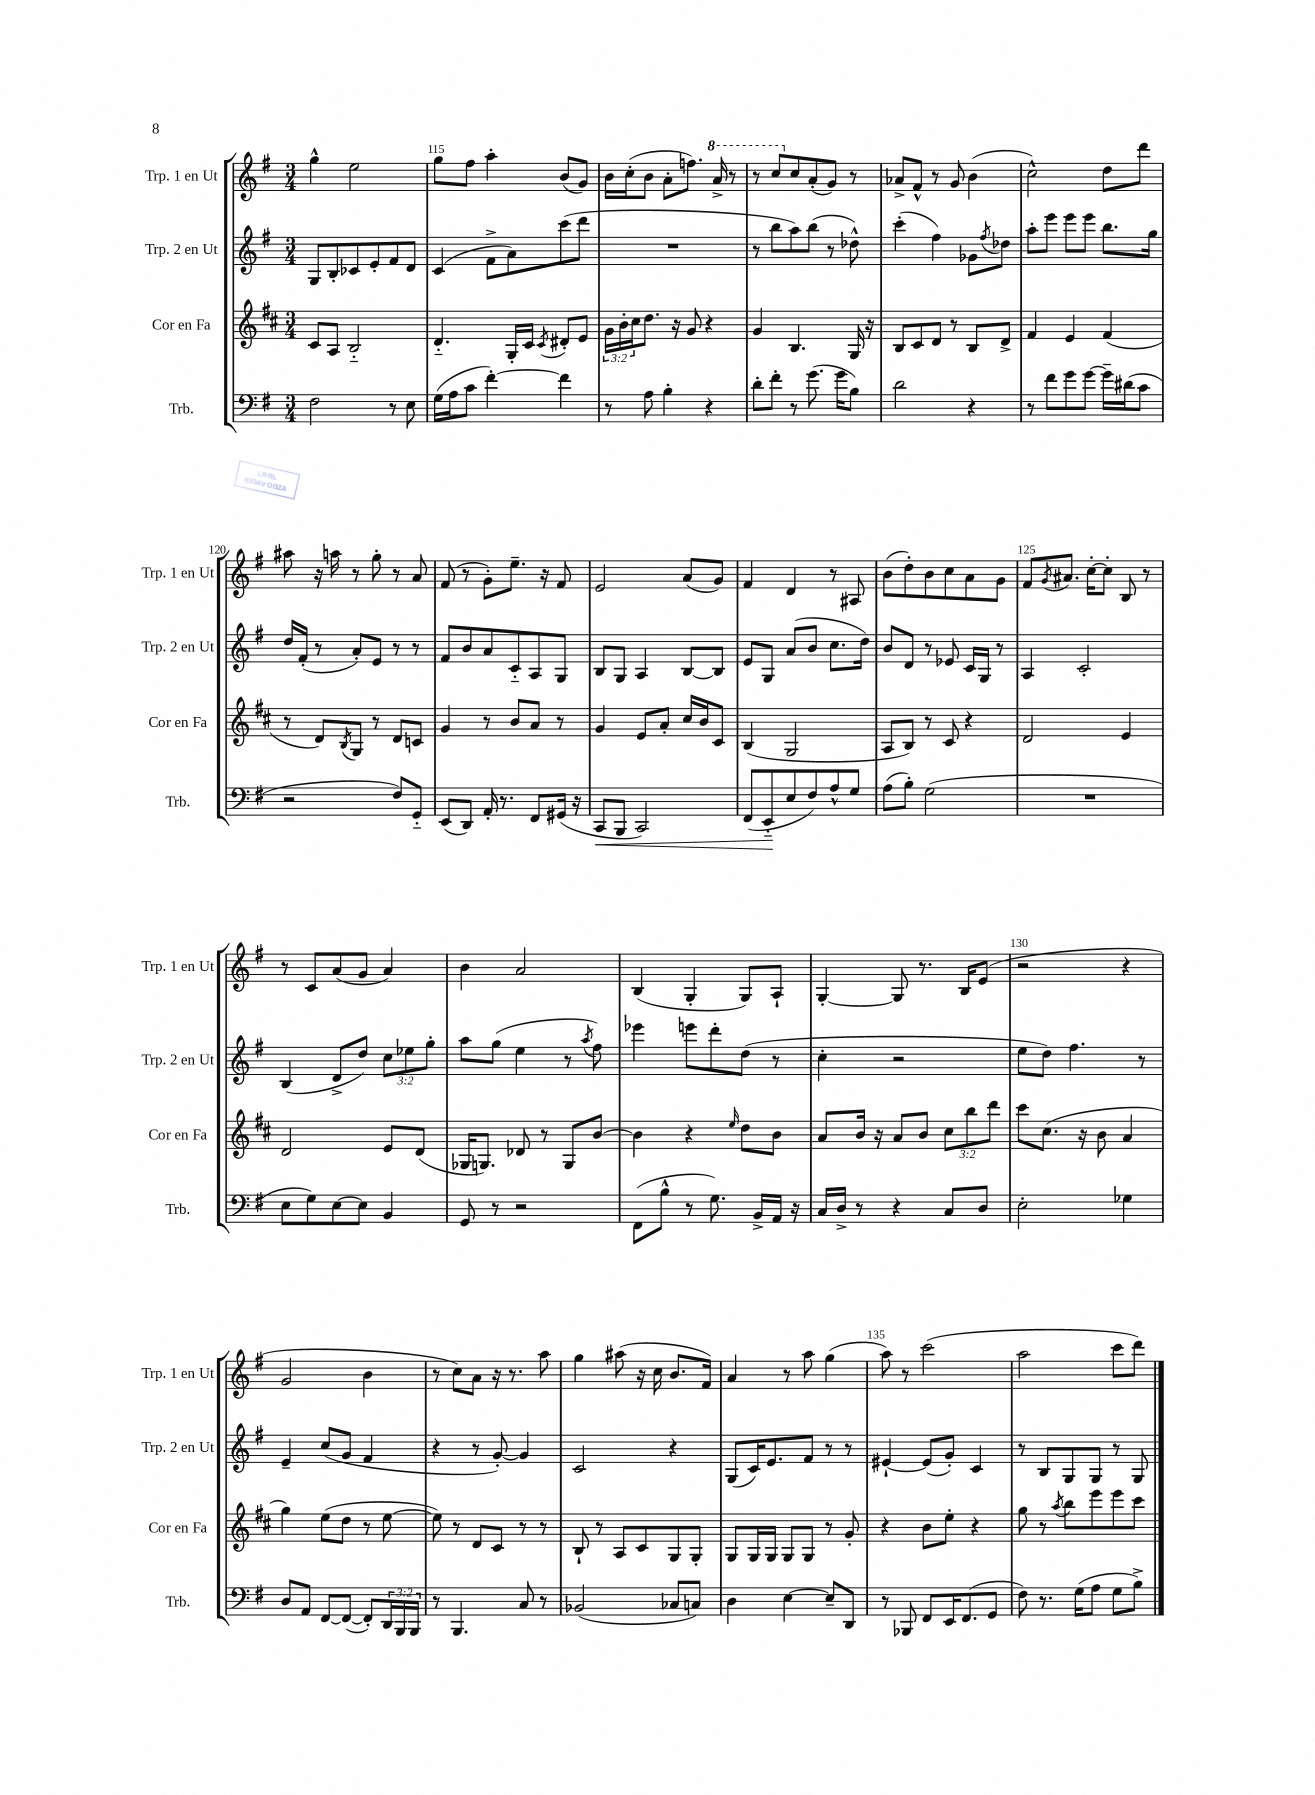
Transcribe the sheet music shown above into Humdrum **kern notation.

**kern	**dynam	**kern	**kern	**kern
*part4	*part4	*part3	*part2	*part1
*staff4	*staff4	*staff3	*staff2	*staff1
*I"Trb.	*	*I"Cor en Fa	*I"Trp. 2 en Ut	*I"Trp. 1 en Ut
*I'Trb.	*	*I'Cor en Fa	*I'Trp. 2 en Ut	*I'Trp. 1 en Ut
*clefF4	*	*clefG2	*clefG2	*clefG2
*k[f#]	*	*k[f#c#]	*k[f#]	*k[f#]
*M3/4	*	*M3/4	*M3/4	*M3/4
=114	=114	=114	=114	=114
2F#\	.	8c#/L	8G/L	4gg^^\
.	.	8A/J	8B'/	.
.	.	2B/	8c-X/	2ee\
.	.	.	8e'/	.
8r	.	.	8f#/	.
8E\	.	.	8d/J	.
=115	=115	=115	=115	=115
(16G\LL	.	4.d/	(4c/	8gg\L
16A\J	.	.	.	.
8c\J	.	.	.	8ff#\J
[4f#'\)	.	.	8f#^\L	4aa'\
.	.	16G'/LL	8a\)	.
.	.	16c#/JJ	.	.
.	.	8qc#/	.	.
4f#\]	.	8d#X'/L	(8ccc\	(8b/L
.	.	8e/J	8ddd\J	8g/J)
=116	=116	=116	=116	=116
8r	.	24g\LL	2.r	16b\LL
.	.	24b'\	.	.
.	.	.	.	(16cc'\J
.	.	24cc#\J	.	.
8A\	.	8.dd\J	.	8b\J
4B'\	.	.	.	8a'\L
.	.	16r	.	.
.	.	8g/	.	8.ffn\J)
4r	.	4r	.	.
*	*	*	*	*8va
.	.	.	.	16aa^/
.	.	.	.	8r
=117	=117	=117	=117	=117
8d'\L	.	4g/	8r	8r
8f#'\J	.	.	8bb\L	8ccc/L
*	*	*	*	*X8va
8r	.	4.B/	8aa\)	8cc/
(8.g\	.	.	(8bb\J	(8a'/
.	.	.	8r	8g/J)
16g\KL	.	.	.	.
8B\J)	.	16G/	8dd-X^^\)	8r
.	.	16r	.	.
=118	=118	=118	=118	=118
2d\	.	8B/L	(4ccc'\	8a-X^/L
.	.	8c#/	.	8f#^^/J
.	.	8d/J	4ff#\)	8r
.	.	8r	.	8g/
4r	.	8B/L	8g-X\L	(4b\
.	.	.	8qff#/	.
.	.	8d^/J	8dd-X\J	.
=119	=119	=119	=119	=119
8r	.	4f#/	8aa'\L	2cc^^\)
8f#\L	.	.	8eee\J	.
8g\	.	4e/	8eee\L	.
[8g\J	.	.	8eee\J	.
16g~\LL]	.	(4f#/	8.bb\L	8dd\L
(16d#X\J	.	.	.	.
8c\J	.	.	.	8ddd\J
.	.	.	16gg\Jk	.
!!LO:LB:g=z
=120	=120	=120	=120	=120
2r	.	8r	16dd/LL	8aa#X\
.	.	.	(16f#'/JJ	.
.	.	8d/L)	8r	16r
.	.	.	.	16aan\
.	.	8qB/	.	.
.	.	8G/J	8a'/L)	8r
.	.	8r	8e/J	8gg'\
8F#/L)	.	8d/L	8r	8r
8GG/J	.	8cn/J	8r	8a/
=121	=121	=121	=121	=121
(8EE/L	.	4g/	8f#/L	(8f#/
8DD/J)	.	.	8b/	8r
16AA'/	.	8r	8a/	8g'\L)
8.r	.	.	.	.
.	.	8b/L	8c/	8.ee~\J
8FF#/L	.	8a/J	8A/	.
.	.	.	.	16r
(16GG#X/Jk	.	8r	8G/J	8f#/
16r	.	.	.	.
=122	=122	=122	=122	=122
!	!LO:HP:b	!	!	!
8CC/L	<	4g/	8B/L	2e/
8BBB/J	.	.	8G/J	.
2CC/)	.	8e/L	4A/	.
.	.	8a'/J	.	.
.	.	16cc#/LL	[8B/L	(8a/L
.	.	16b/J	.	.
.	.	8c#/J	8B/J]	8g/J)
=123	=123	=123	=123	=123
(8FF#/L	.	(4B/	8e/L	4f#/
8EE/	.	.	8G/J	.
8E/	[	2G/	(8a/L	4d/
8F#/)	.	.	8b/J	.
8A^^/	.	.	8.cc\L	8r
8G/J	.	.	.	8A#X/
.	.	.	16dd\Jk)	.
=124	=124	=124	=124	=124
(8A\L	.	8A/L	8b/L	(8b\L
8B'\J)	.	8B/J)	8d/J	8dd'\)
(2G\	.	8r	8r	8b\
.	.	8c#/	8e-X/	8cc\
.	.	4r	16c/LL	8a\
.	.	.	16G/JJ	.
.	.	.	8r	8g\J
=125	=125	=125	=125	=125
2.r	.	2d/	4A/	8f#/L
.	.	.	.	8qg/
.	.	.	.	8.a#X/J
.	.	.	2c'/	.
.	.	.	.	[16cc'\KL
.	.	.	.	8cc'\J]
.	.	4e/	.	8B/
.	.	.	.	8r
!!LO:LB:g=z
=126	=126	=126	=126	=126
8E\L	.	2d/	(4B/	8r
8G\)	.	.	.	8c/L
[8E\	.	.	8d^/L	(8a/
8E\J]	.	.	8dd/J)	8g/J
4BB/	.	8e/L	12cc\L	4a/)
.	.	.	12ee-X\	.
.	.	(8d/J	.	.
.	.	.	12gg'\J	.
=127	=127	=127	=127	=127
8GG/	.	16G-X/KL	8aa\L	4b\
.	.	8.Gn/J)	.	.
8r	.	.	(8gg\J	.
2r	.	8d-X/	4ee\	2a/
.	.	8r	.	.
.	.	8G/L	8r	.
.	.	.	8qaa/	.
.	.	[8b/J	8ff#\)	.
=128	=128	=128	=128	=128
(8FF#\L	.	4b\]	4eee-X\	(4B/
8B^^\J	.	.	.	.
8r	.	4r	8eeen\L	4G'/
8.G\)	.	.	8ddd'\	.
.	.	16qqee/	.	.
.	.	8dd\L	(8dd\J	8G/L)
16BB^/LL	.	.	.	.
16AA/JJ	.	8b\J	8r	8A`/J
16r	.	.	.	.
=129	=129	=129	=129	=129
16C/LL	.	8a/L	4cc'\	[4G'/
16D^/JJ	.	.	.	.
8r	.	16b/Jk	.	.
.	.	16r	.	.
4r	.	8a/L	2r	8G/]
.	.	8b/J	.	8.r
8C/L	.	12cc#\L	.	.
.	.	.	.	16B/KL
.	.	12bb\	.	.
8D/J	.	.	.	(8e/J
.	.	12ddd\J	.	.
=130	=130	=130	=130	=130
2E'\	.	8ccc#\L	8ee\L	2r
.	.	(8.cc#\J	8dd\J)	.
.	.	.	4.ff#\	.
.	.	16r	.	.
.	.	8b\	.	.
4G-X\	.	4a/	.	4r
.	.	.	8r	.
!!LO:LB:g=z
=131	=131	=131	=131	=131
8D/L	.	4gg\)	4e~/	2g/
8AA/J	.	.	.	.
[8FF#/L	.	(8ee\L	(8cc/L	.
(8FF#/J_	.	8dd\J	8g/J	.
8FF#'/L])	.	8r	4f#/	4b\
24DD/L	.	[8ee\	.	.
24BBB/	.	.	.	.
24BBB/JJ	.	.	.	.
=132	=132	=132	=132	=132
8r	.	8ee\])	4r	8r
4.BBB/	.	8r	.	8cc\L)
.	.	8d/L	8r	8a\J
.	.	8c#/J	[8g'/)	16r
.	.	.	.	8.r
8C/	.	8r	4g/]	.
8r	.	8r	.	8aa\
=133	=133	=133	=133	=133
(2BB-X/	.	8B`/	2c/	4gg\
.	.	8r	.	.
.	.	8A/L	.	(8aa#X\
.	.	8c#/	.	16r
.	.	.	.	16cc\
8C-X/L	.	8G/	4r	8.b/L
8Cn/J)	.	8G'/J	.	.
.	.	.	.	16f#/Jk)
=134	=134	=134	=134	=134
4D\	.	8G/L	(8G/L	4a/
.	.	16G/L	16c/K)	.
.	.	16G/JJ	8.e/	.
[4E\	.	8G/L	.	8r
.	.	8G/J	8f#/J	8aa\
8E~/L]	.	8r	8r	(4gg\
8DD/J	.	8g'/	8r	.
=135	=135	=135	=135	=135
8r	.	4r	[4e#X`/	8aa\)
8BBB-X/	.	.	.	8r
8FF#/L	.	8b\L	(8e#/L]	(2ccc\
16EE/K	.	8ee'\J	8g'/J)	.
(8.FF#/	.	.	.	.
.	.	4r	4c/	.
8GG/J	.	.	.	.
=136	=136	=136	=136	=136
8F#\)	.	8gg\	8r	2aa\
8.r	.	8r	8B/L	.
.	.	8qaa/	.	.
.	.	8bb\L	8G/	.
(16G\KL	.	.	.	.
8A\J	.	8eee\	8G/J	.
8G\L	.	8eee\	8r	8ccc\L
8B^\J)	.	8ccc#\J	8G/	8ddd\J)
==	==	==	==	==
*-	*-	*-	*-	*-
